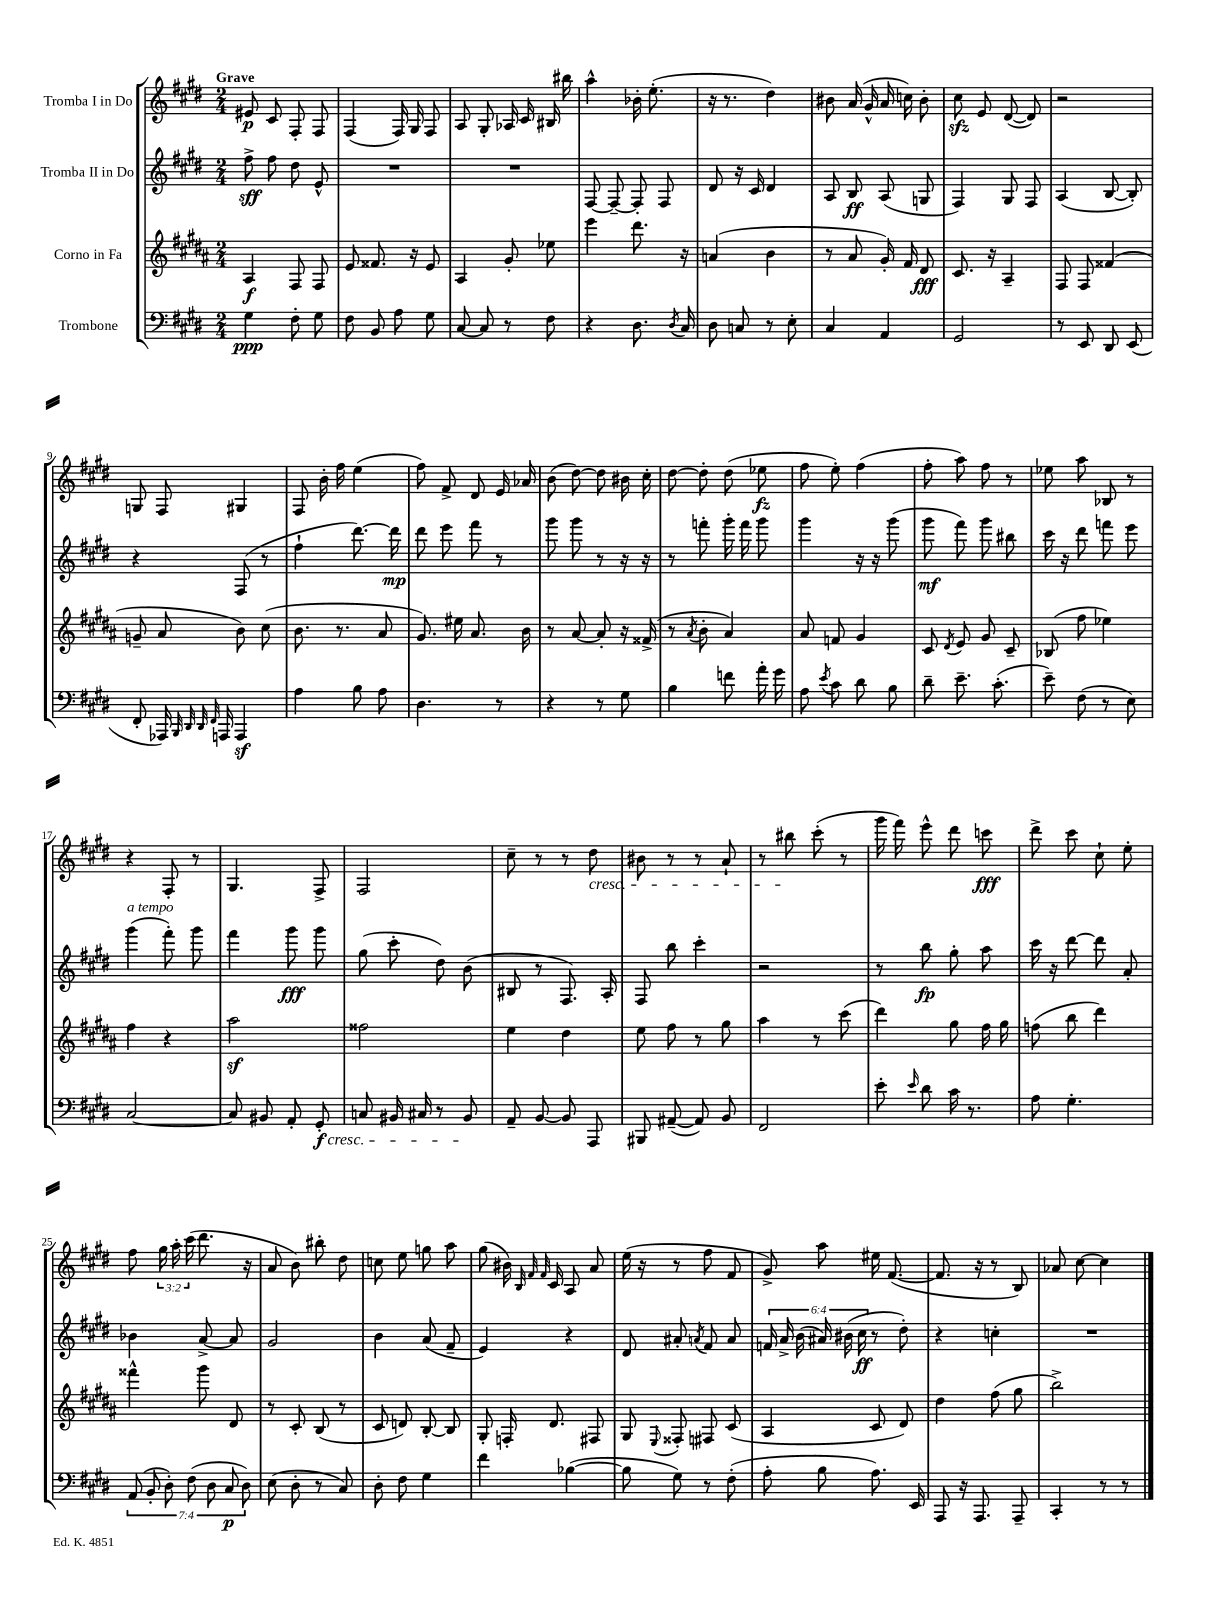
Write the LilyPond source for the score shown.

<<
\new StaffGroup <<
\new Staff = "s0" \with { instrumentName = "Tromba I in Do" } {
    \clef treble \key e \major \numericTimeSignature \time 2/4 \override Staff.TupletNumber.text = #tuplet-number::calc-fraction-text \tempo "Grave"
    \autoBeamOff eis'8\p cis'8 fis8-. fis8 |
    fis4( fis16) gis16 fis8 |
    a8 gis8-. aes16 cis'16 bis16 bis''16 |
    a''4-^ bes'16-. e''8.-.( |
    r16 r8. dis''4) |
    bis'8 a'16( gis'16-^ a'16 c''16) bis'8-. |
    cis''8\sfz e'8 dis'8~( dis'8) |
    r2 |
    g8 fis8 gis4 |
    fis8 b'16-. fis''16 e''4( |
    fis''8) fis'8-> dis'8 e'16 aes'16 |
    b'8( dis''8~) dis''8 bis'16 cis''16-. |
    dis''8~ dis''8-. dis''8( ees''8\fz |
    fis''8 e''8-.) fis''4( |
    fis''8-. a''8) fis''8 r8 |
    ees''8 a''8 bes8 r8 |
    r4 fis8-. r8 |
    gis4. fis8-> |
    fis2 |
    cis''8-- r8 r8 dis''8\cresc |
    bis'8 r8 r8 a'8-! |
    r8 bis''8\! cis'''8-.( r8 |
    gis'''16 fis'''16) e'''8-^ dis'''8 c'''8\fff |
    dis'''8-> cis'''8 cis''8-! e''8-. |
    fis''8 \tuplet 3/2 { gis''16 a''16-. cis'''16( } dis'''8. r16 |
    a'8 b'8) bis''8-. dis''8 |
    c''8 e''8 g''8 a''8 |
    gis''8( bis'16) \grace { b32 fis'32 fis'32 } cis'16 a8 a'8 |
    e''16( r16 r8 fis''8 fis'8 |
    gis'8->) a''8 eis''16 fis'8.~( |
    fis'8. r16 r8 b8) |
    aes'8 cis''8~ cis''4 \bar "|." |
}
\new Staff = "s1" \with { instrumentName = "Tromba II in Do" } {
    \clef treble \key e \major \numericTimeSignature \time 2/4 \override Staff.TupletNumber.text = #tuplet-number::calc-fraction-text
    \autoBeamOff fis''8->\sff fis''8 dis''8 e'8-^ |
    R2 |
    R2 |
    fis8~ fis8~-- fis8-. fis8 |
    dis'8 r16 cis'16 dis'4 |
    a8 b8\ff a8( g8 |
    fis4) gis8 fis8 |
    a4( b8~ b8-.) |
    r4 fis8( r8 |
    fis''4-! dis'''8.~) dis'''16\mp |
    dis'''8 e'''8 fis'''8 r8 |
    gis'''8 gis'''8 r8 r16 r16 |
    r8 f'''8-. gis'''16-. f'''16 gis'''8 |
    gis'''4 r16 r16 gis'''8( |
    gis'''8\mf fis'''8) gis'''8 bis''8 |
    cis'''16 r16 dis'''8 f'''8 e'''8 |
    gis'''4^\markup { \italic "a tempo" }( fis'''8-.) gis'''8 |
    fis'''4 gis'''8\fff gis'''8 |
    gis''8( cis'''8-. dis''8) b'8( |
    bis8 r8 fis8.) a16-. |
    fis8 b''8 cis'''4-. |
    r2 |
    r8 b''8\fp gis''8-. a''8 |
    cis'''16 r16 dis'''8~ dis'''8 a'8-. |
    bes'4 a'8~-> a'8 |
    gis'2 |
    b'4 a'8( fis'8-- |
    e'4) r4 |
    dis'8 ais'8-. \acciaccatura { a'8 } fis'8 a'8 |
    \tuplet 6/4 { f'16 a'16-> b'16( ais'16) bis'16( cis''16\ff } r8 dis''8-.) |
    r4 c''4-. |
    R2 \bar "|." |
}
\new Staff = "s2" \with { instrumentName = "Corno in Fa" } {
    \clef treble \key b \major \numericTimeSignature \time 2/4
    \autoBeamOff ais4\f fis8 fis8 |
    e'8 fisis'8. r16 e'8 |
    ais4 gis'8-. ees''8 |
    e'''4 dis'''8. r16 |
    a'4( b'4 |
    r8 ais'8 gis'16-.) fis'16 dis'8\fff |
    cis'8. r16 ais4-- |
    fis8 fis8 fisis'4( |
    g'8-- ais'8 b'8) cis''8( |
    b'8. r8. ais'8 |
    gis'8.) eis''16 ais'8. b'16 |
    r8 ais'8~ ais'8-. r16 fisis'16->( |
    r8 \acciaccatura { ais'8 } b'8-. ais'4) |
    ais'8 f'8 gis'4 |
    cis'8 \acciaccatura { dis'8 } e'8 gis'8 cis'8-- |
    bes8( fis''8 ees''4) |
    fis''4 r4 |
    ais''2\sf |
    fisis''2 |
    e''4 dis''4 |
    e''8 fis''8 r8 gis''8 |
    ais''4 r8 cis'''8( |
    dis'''4) gis''8 fis''16 gis''16 |
    f''8( b''8 dis'''4) |
    fisis'''4-^ gis'''8 dis'8 |
    r8 cis'8-. b8( r8 |
    cis'8 d'8) b8~-. b8 |
    gis8-. f16-. dis'8. fis8 |
    gis8 \appoggiatura { e8 } fisis8-. fis8 cis'8( |
    ais4 cis'8 dis'8) |
    dis''4 fis''8( gis''8 |
    b''2->) \bar "|." |
}
\new Staff = "s3" \with { instrumentName = "Trombone" } {
    \clef bass \key e \major \numericTimeSignature \time 2/4 \override Staff.TupletNumber.text = #tuplet-number::calc-fraction-text
    \autoBeamOff gis4\ppp fis8-. gis8 |
    fis8 b,8 a8 gis8 |
    cis8~ cis8 r8 fis8 |
    r4 dis8. \acciaccatura { dis8 } cis16 |
    dis8 c8 r8 e8-. |
    cis4 a,4 |
    gis,2 |
    r8 e,8 dis,8 e,8( |
    fis,8-. aes,,16) \grace { b,,32 dis,32 dis,32 fis,32 } a,,16 a,,4\sf |
    a4 b8 a8 |
    dis4. r8 |
    r4 r8 gis8 |
    b4 f'8 a'16-. gis'16 |
    a8 \acciaccatura { e'8 } cis'8 dis'8 b8 |
    dis'8-- e'8.-- cis'8.-.( |
    e'8--) fis8( r8 e8) |
    cis2~ |
    cis8 bis,8 a,8-. gis,8-.\f\cresc |
    c8 bis,16 cis16 r8 bis,8\! |
    a,8-- b,8~ b,8 a,,8 |
    bis,,8 ais,8~--( ais,8) b,8 |
    fis,2 |
    e'8-. \grace { e'16 } dis'8 cis'16 r8. |
    a8 gis4.-. |
    \tuplet 7/4 { a,8( b,8-. dis8-.) fis8( dis8 cis8\p dis8) } |
    e8( dis8-. r8 cis8) |
    dis8-. fis8 gis4 |
    fis'4 bes4~( |
    bes8 gis8) r8 fis8-.( |
    a8-. b8 a8.) e,16 |
    a,,8 r16 a,,8. a,,8-- |
    cis,4-. r8 r8 \bar "|." |
}
>>
>>
